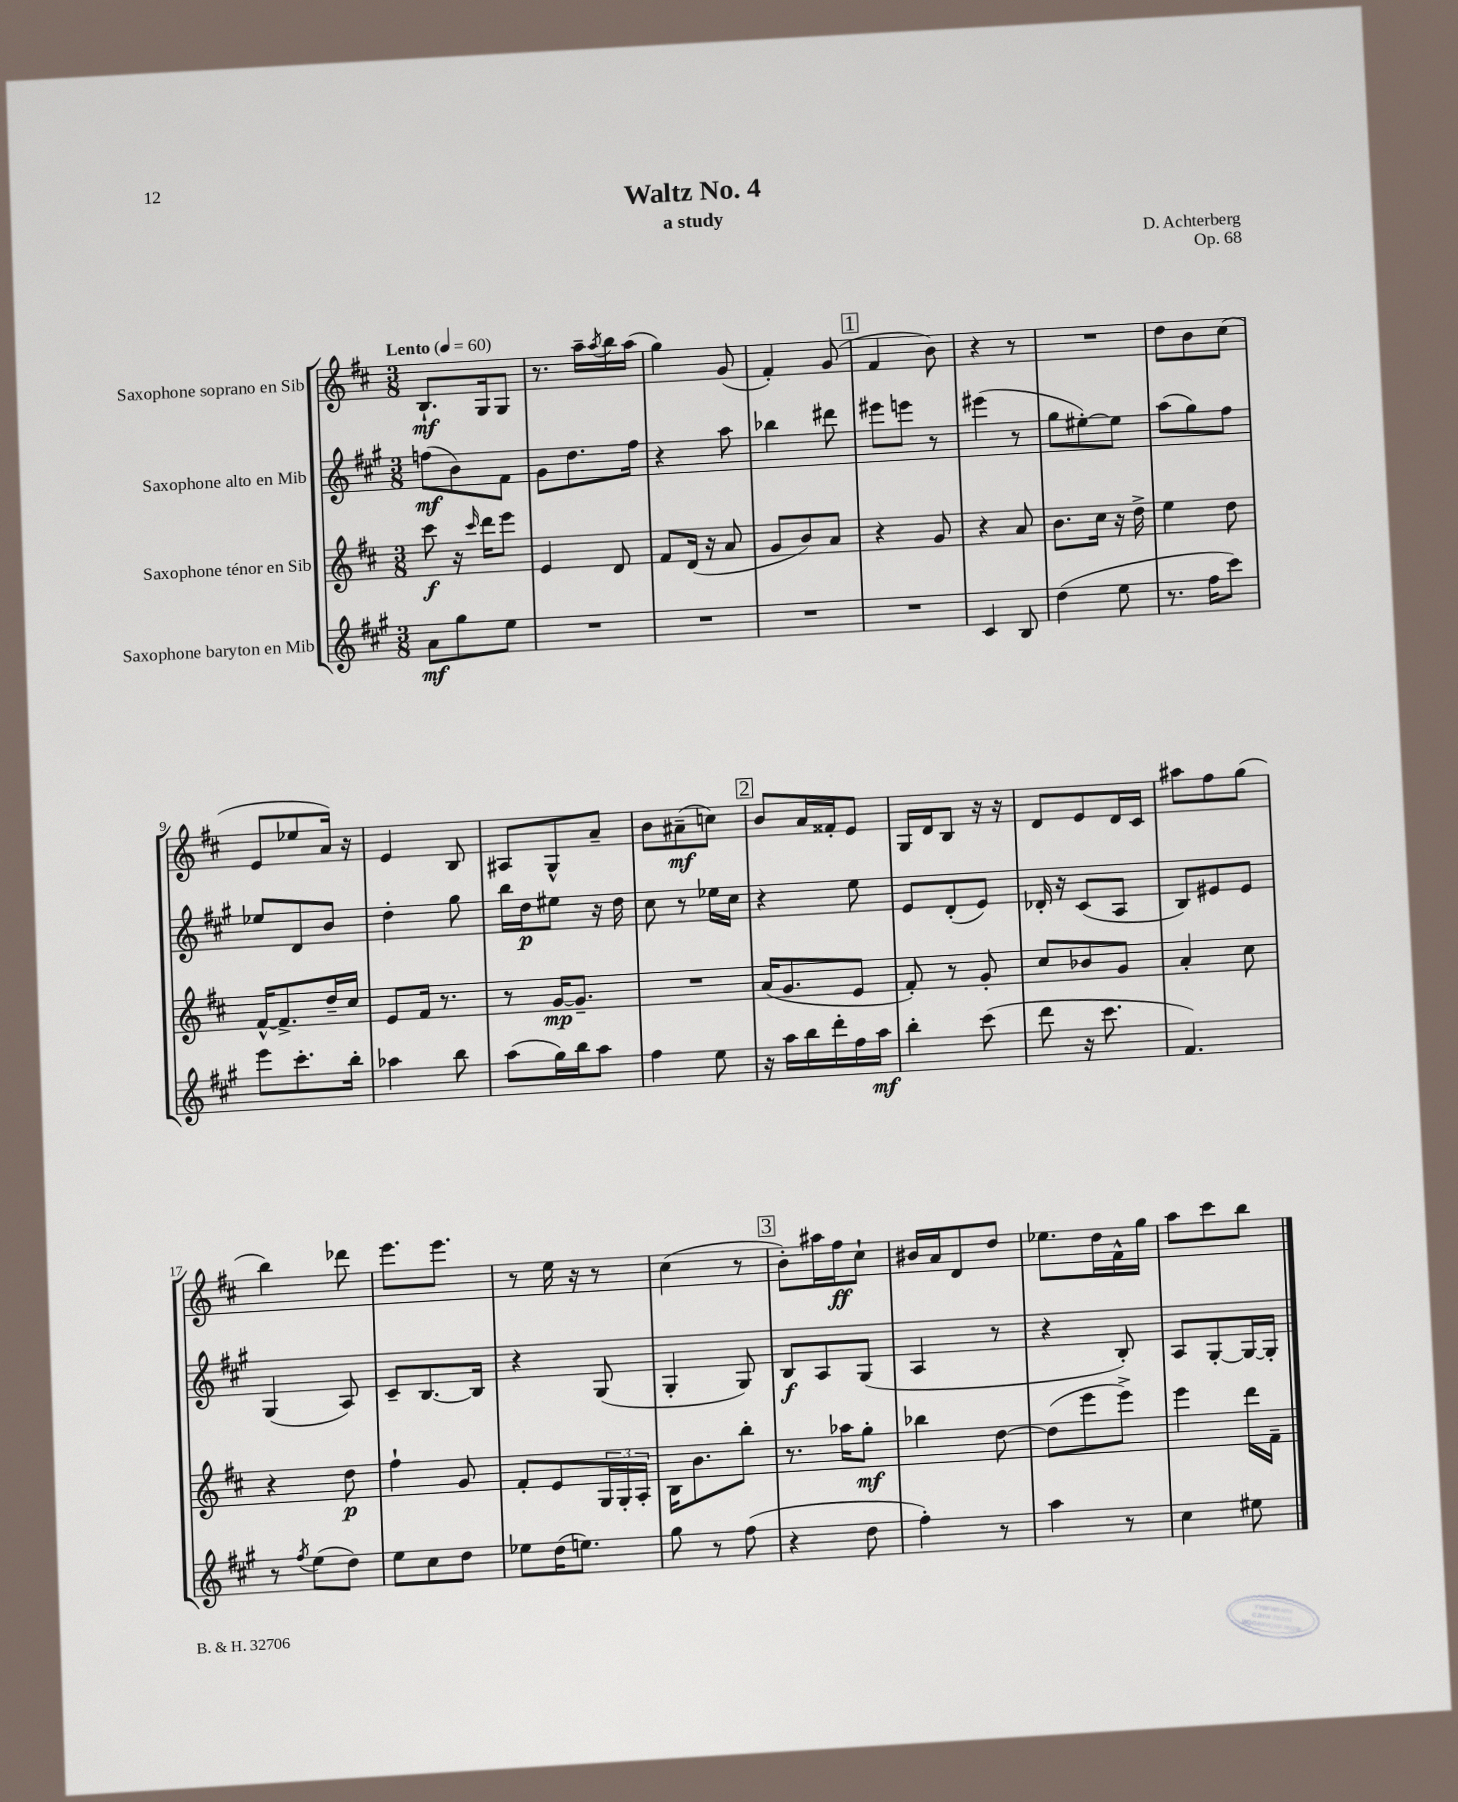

**kern	**dynam	**kern	**dynam	**kern	**dynam	**kern	**dynam
*part4	*part4	*part3	*part3	*part2	*part2	*part1	*part1
*staff4	*staff4	*staff3	*staff3	*staff2	*staff2	*staff1	*staff1
*I"Saxophone baryton en Mib	*	*I"Saxophone ténor en Sib	*	*I"Saxophone alto en Mib	*	*I"Saxophone soprano en Sib	*
*clefG2	*	*clefG2	*	*clefG2	*	*clefG2	*
*k[f#c#g#]	*	*k[f#c#]	*	*k[f#c#g#]	*	*k[f#c#]	*
*M3/8	*	*M3/8	*	*M3/8	*	*M3/8	*
*MM60	*	*MM60	*	*MM60	*	*MM60	*
=1	=1	=1	=1	=1	=1	=1	=1
!	!	!	!	!	!	!LO:TX:a:B:t=Lento	!
8a\L	mf	8ccc#\	f	(8ffn\L	mf	8.B`/L	mf
8gg#\	.	16r	.	8b\)	.	.	.
.	.	16qqccc#/	.	.	.	.	.
.	.	16ddd\KL	.	.	.	16G/k	.
8ee\J	.	8eee\J	.	8f#\J	.	8G/J	.
=2	=2	=2	=2	=2	=2	=2	=2
4.r	.	4e/	.	8g#\L	.	8.r	.
.	.	.	.	8.dd\	.	.	.
.	.	.	.	.	.	16aa~\LL	.
.	.	.	.	.	.	8qaa/	.
.	.	8d/	.	.	.	16bb\	.
.	.	.	.	16ff#\Jk	.	(16aa\JJ	.
=3	=3	=3	=3	=3	=3	=3	=3
4.r	.	8f#/L	.	4r	.	4gg\)	.
.	.	(16d/Jk	.	.	.	.	.
.	.	16r	.	.	.	.	.
.	.	8a/	.	8aa\	.	(8g/	.
=4	=4	=4	=4	=4	=4	=4	=4
4.r	.	8g/L	.	4bb-X\	.	4f#'/)	.
.	.	8b/)	.	.	.	.	.
.	.	8a/J	.	8ddd#X\	.	(8g/	.
!!LO:REH:place=s1:t=1
=5	=5	=5	=5	=5	=5	=5	=5
4.r	.	4r	.	8eee#X\L	.	4f#/	.
.	.	.	.	8eeen\J	.	.	.
.	.	8g/	.	8r	.	8b\)	.
=6	=6	=6	=6	=6	=6	=6	=6
4c#/	.	4r	.	(4eee#X\	.	4r	.
8B/	.	8a/	.	8r	.	8r	.
=7	=7	=7	=7	=7	=7	=7	=7
(4dd\	.	8.b\L	.	8gg#\L	.	4.r	.
.	.	.	.	[8ee#X'\)	.	.	.
.	.	16cc#\Jk	.	.	.	.	.
8ee\	.	16r	.	8ee#\J]	.	.	.
.	.	16dd^\	.	.	.	.	.
=8	=8	=8	=8	=8	=8	=8	=8
8.r	.	4ee\	.	(8aa\L	.	8dd\L	.
.	.	.	.	8gg#\)	.	8b\	.
16ff#\KL	.	.	.	.	.	.	.
8ccc#\J)	.	8dd\	.	8ff#\J	.	(8cc#\J	.
!!LO:LB:g=z
=9	=9	=9	=9	=9	=9	=9	=9
8eee\L	.	[16f#^^/KL	.	8ee-X/L	.	8e/L	.
.	.	8.f#^/]	.	.	.	.	.
8.ccc#'\	.	.	.	8d/	.	8ee-X/	.
.	.	16dd~/L	.	8b/J	.	16a/Jk)	.
16bb'\Jk	.	16cc#/JJ	.	.	.	16r	.
=10	=10	=10	=10	=10	=10	=10	=10
4aa-X\	.	8e/L	.	4dd'\	.	4e/	.
.	.	16f#/Jk	.	.	.	.	.
.	.	8.r	.	.	.	.	.
8bb\	.	.	.	8gg#\	.	8B/	.
=11	=11	=11	=11	=11	=11	=11	=11
(8aa\L	.	8r	.	16bb\LL	.	8A#X/L	.
.	.	.	.	16dd\J	p	.	.
16gg#\L)	.	[16g/KL	mp	8ee#X\J	.	8G^^/	.
16bb\J	.	8.g~/J]	.	.	.	.	.
8aa\J	.	.	.	16r	.	8a~/J	.
.	.	.	.	16dd\	.	.	.
=12	=12	=12	=12	=12	=12	=12	=12
4ff#\	.	4.r	.	8cc#\	.	8b\L	.
.	.	.	.	8r	.	(8a#X~\	mf
8ee\	.	.	.	16ee-X\LL	.	8ccn\J)	.
.	.	.	.	16cc#\JJ	.	.	.
!!LO:REH:place=s1:t=2
=13	=13	=13	=13	=13	=13	=13	=13
16r	.	(16a/KL	.	4r	.	8b/L	.
16aa\LL	.	8.g/	.	.	.	.	.
16bb\	.	.	.	.	.	16a/L	.
16ddd'\	.	.	.	.	.	16f##X'/J	.
16ff#\	.	8e/J	.	8ee\	.	8e/J	.
16aa\JJ	mf	.	.	.	.	.	.
=14	=14	=14	=14	=14	=14	=14	=14
4bb'\	.	8f#'/)	.	8e/L	.	16G/LL	.
.	.	.	.	.	.	16d/J	.
.	.	8r	.	(8d'/	.	8B/J	.
(8ccc#\	.	8g'/	.	8e/J)	.	16r	.
.	.	.	.	.	.	16r	.
=15	=15	=15	=15	=15	=15	=15	=15
8ddd\	.	8cc#/L	.	16d-X'/	.	8d/L	.
.	.	.	.	16r	.	.	.
16r	.	8b-X/	.	(8c#/L	.	8e/	.
8.ccc#\	.	.	.	.	.	.	.
.	.	8g/J	.	8A/J	.	16d/L	.
.	.	.	.	.	.	16c#/JJ	.
=16	=16	=16	=16	=16	=16	=16	=16
4.f#/)	.	4a'/	.	8B/L)	.	8aa#X\L	.
.	.	.	.	8e#X/	.	8ff#\	.
.	.	8cc#\	.	8e#/J	.	(8gg\J	.
!!LO:LB:g=z
=17	=17	=17	=17	=17	=17	=17	=17
8r	.	4r	.	(4G#/	.	4bb\)	.
8qff#/	.	.	.	.	.	.	.
(8ee\L	.	.	.	.	.	.	.
8dd\J)	.	8dd\	p	8A/)	.	8ddd-X\	.
=18	=18	=18	=18	=18	=18	=18	=18
8ee\L	.	4ff#`\	.	8c#~/L	.	8.eee\L	.
8cc#\	.	.	.	[8.B/	.	.	.
.	.	.	.	.	.	8.eee\J	.
8dd\J	.	8g/	.	.	.	.	.
.	.	.	.	16B/Jk]	.	.	.
=19	=19	=19	=19	=19	=19	=19	=19
8ee-X\L	.	8f#'/L	.	4r	.	8r	.
(16dd\K	.	8e/	.	.	.	16ee\	.
8.een\J)	.	.	.	.	.	16r	.
.	.	24G/L	.	(8G#/	.	8r	.
.	.	24G'/	.	.	.	.	.
.	.	24A'/JJ	.	.	.	.	.
=20	=20	=20	=20	=20	=20	=20	=20
8gg#\	.	16B\KL	.	4G#'/	.	(4cc#\	.
.	.	8.b\	.	.	.	.	.
8r	.	.	.	.	.	.	.
(8ff#\	.	8bb'\J	.	8G#/)	.	8r	.
!!LO:REH:place=s1:t=3
=21	=21	=21	=21	=21	=21	=21	=21
4r	.	8.r	.	8B/L	f	8b'\L)	.
.	.	.	.	8A/	.	16aa#X\L	.
.	.	16aa-X\KL	.	.	.	16ff#\J	ff
8dd\	.	8gg'\J	mf	(8G#/J	.	8cc#`\J	.
=22	=22	=22	=22	=22	=22	=22	=22
4ff#'\)	.	4bb-X\	.	4A/	.	16b#X/LL	.
.	.	.	.	.	.	16a/J	.
.	.	.	.	.	.	8d/	.
8r	.	[8dd\	.	8r	.	8dd/J	.
=23	=23	=23	=23	=23	=23	=23	=23
4aa\	.	(8dd\L]	.	4r	.	8.ee-X\L	.
.	.	8eee\	.	.	.	.	.
.	.	.	.	.	.	16dd\L	.
8r	.	8eee^\J)	.	8B'/)	.	16f#^^\	.
.	.	.	.	.	.	16gg\JJ	.
=24	=24	=24	=24	=24	=24	=24	=24
4cc#\	.	4eee\	.	8A/L	.	8aa\L	.
.	.	.	.	[8G#'/	.	8ccc#\	.
8ee#X\	.	16ddd\LL	.	16G#/L_	.	8bb\J	.
.	.	16f#~\JJ	.	16G#'/JJ]	.	.	.
==	==	==	==	==	==	==	==
*-	*-	*-	*-	*-	*-	*-	*-
